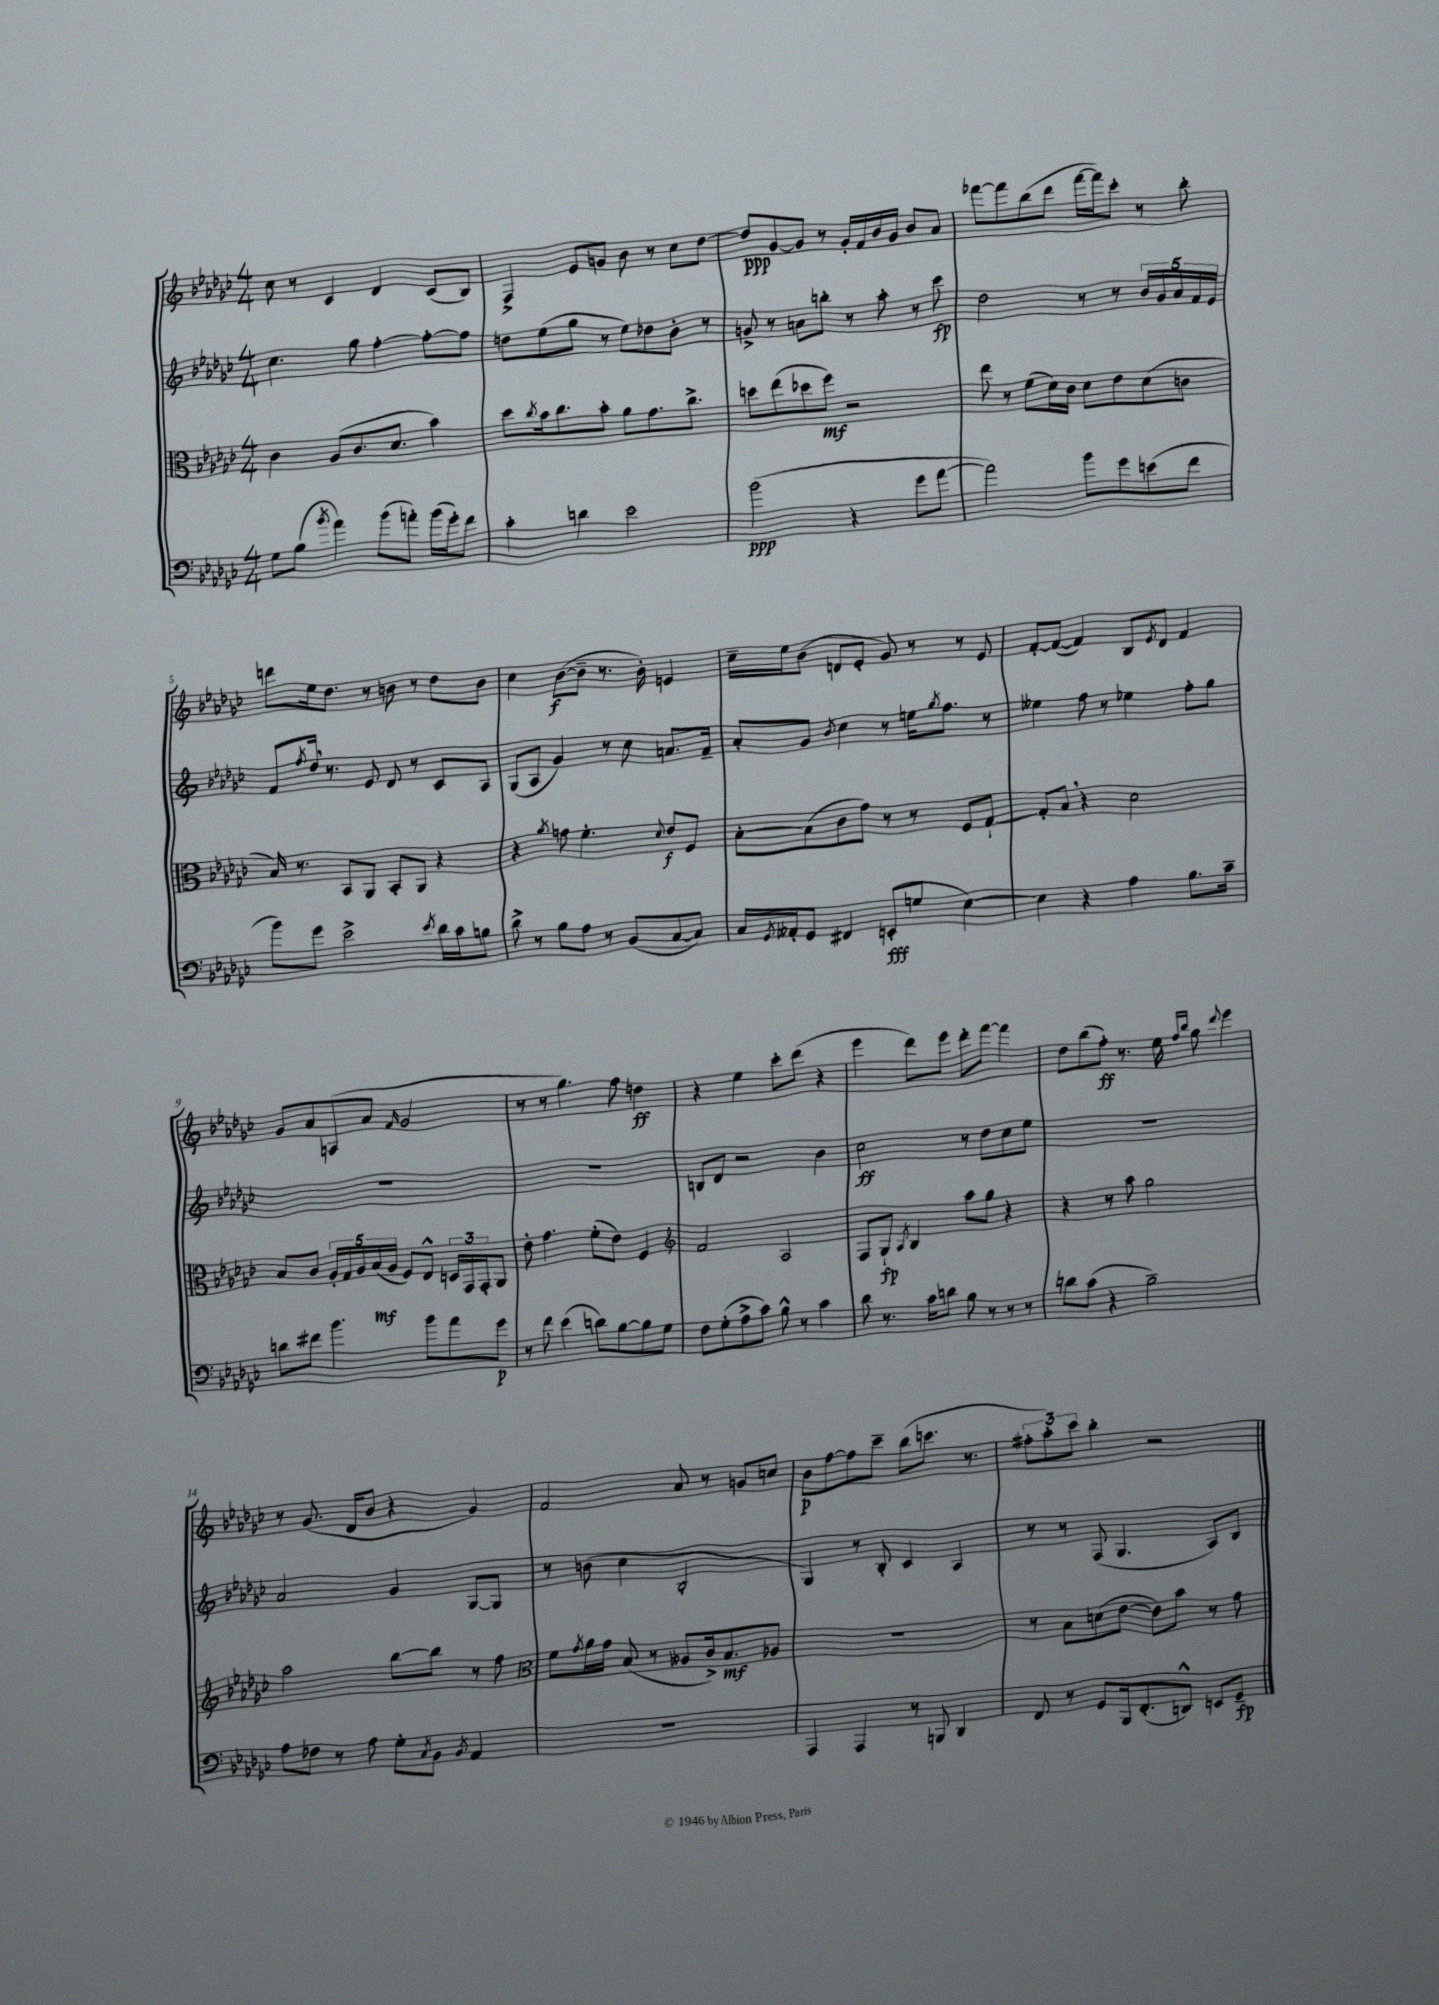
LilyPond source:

<<
\new StaffGroup <<
\new Staff = "s0" {
    \clef treble \key ges \major \numericTimeSignature \time 4/4
    ces''8 r8 ces'4 des'4 ces'8( bes8) |
    f4-> ees'8 g'8 bes'8 r8 ces''8 des''8~ |
    des''8\ppp ges'8~ ges'8 r8 ges'16-. f'16 bes'16 ges'16 bes'8 aes'8 |
    fes'''8~ fes'''8 bes''8( des'''8 fes'''16~ fes'''16) ces'''8-. r8 bes''8-. |
    d'''8 ees''16 des''8. r8 b'8 r8 des''8 b'8 |
    ces''4 bes'8~\f( bes'8-- r8. bes'16-.) e'4 |
    ces''16-- ees''16 bes'8( d'8 ees'8-. ges'8) r8 r8 ees'8 |
    f'8~-. f'8~( f'4) bes8 \acciaccatura { ees'8 } des'8 f'4 |
    ges'8 aes'8 a8( aes'8 \grace { f'16 } ges'2 |
    r8 r8 ges''4.) f''8 d''4\ff |
    r4 ees''4 ces'''8-. des'''8( r4 |
    ees'''4 des'''8) ees'''8 des'''8-. f'''8~ f'''4 |
    des''8 bes''8( f''8-.\ff) r8. ees''16 \grace { f''16 bes''16 } ges''8 \appoggiatura { des'''8 } ees'''4 |
    r8 ges'8.( des'16 bes'8 r4 ges'4) |
    f'2 aes'8 r8 g'8 c''8 |
    bes'8\p f''8~ f''8 ces'''8-- bes''8( c'''8. r8. |
    \tuplet 3/2 { fis''8-. aes''8-.) ces'''8 } bes''4-. r2 \bar "|." |
}
\new Staff = "s1" {
    \clef treble \key ges \major \numericTimeSignature \time 4/4
    ces''4. ges''8 f''4~-. f''8~-. f''8 |
    d''8 ees''8( ges''8 r8 ees''8) des''8 bes'8-. r8 |
    g'8-> r8 a'8 b''8-. r8 aes''8-. r8 ces'''8\fp |
    des''2 r8 r8 \tuplet 5/4 { bes'16 ges'16 aes'16 f'16 ees'16 } |
    f'8 \acciaccatura { f''8 } des''16 \breathe r8. ees'8 des'8 r8 ces'8 aes8 |
    ges8( aes8 ges'4) r8 ces''8 a'8. f'16-- |
    aes'8-. ges'8 \acciaccatura { bes'8 } ces''4 r8 e''16 \acciaccatura { ges''8 } f''8. r8 |
    eeses''4 f''8 r8 ees''4 f''8-. ges''8 |
    R1 |
    R1 |
    b8 des'8 r2 bes'4 |
    ces''2\ff r8 des''8 ces''8 ees''8 |
    R1 |
    aes'2 ges'4 ges8~ ges8 |
    r8 b'8( ces''4 bes2-. |
    ges4) r8 bes8-. ces'4 aes4 |
    r8 r8 f8( ges4. aes8) bes8 \bar "|." |
}
\new Staff = "s2" {
    \clef alto \key ges \major \numericTimeSignature \time 4/4
    ces'4 aes8( ces'8. des'8. bes'4) |
    des''8 \acciaccatura { ces''8 } bes'16 ces''8. bes'8-. aes'8 ges'8. ces''8.-> |
    d''8 ees''8( des''8 f''8\mf) r2 |
    ees''8 r8 f'8( des'16) ces'16 des'8 ees'8 des'8( c'8 |
    bes16) r8. bes,8 aes,8 bes,8-. aes,8 r4 |
    r4 \acciaccatura { aes'8 } g'8 f'4.-. \appoggiatura { des'8 } ees'8\f f8 |
    bes8~-. bes8( ces'8 ges'8) r8 r8 f8 ges8~-! |
    ges8-. bes8 \breathe r4 des'2 |
    bes8 ces'8 \tuplet 5/4 { aes16-. ges16 aes16 bes16\mf( aes16 } f8) ees8-^ \tuplet 3/2 { d16 ges,16 ges,16-. } aes,8 |
    ees'8-. ges'4. f'8-.( ees'8) f4 |
    \clef treble f'2 aes2 |
    f8 ges8-!\fp \acciaccatura { aes8 } bes4 aes''8 ges''8 r4 |
    r4 r8 aes''8 ges''2 |
    aes''2 bes''8~ bes''8 r8 f''8 |
    \clef alto f'8 \acciaccatura { ges'8 } aes'16 ges'16 bes8( r8 aeses8 ces'16->) bes8.\mf aes8 |
    R1 |
    r8 bes8 d'8( ees'8~ ees'8) bes'8 r8 ges'8 \bar "|." |
}
\new Staff = "s3" {
    \clef bass \key ges \major \numericTimeSignature \time 4/4
    ges8 bes8( \acciaccatura { bes'8 } aes'4) bes'8( a'8-.) bes'16( ges'16-.) f'8 |
    ces'4-. d'4 ees'2 |
    bes'2\ppp( r4 ges'8 aes'8~ |
    aes'2) bes'8 ges'8 e'8( f'8 |
    bes'8) ges'8 ees'2-> \acciaccatura { ees'8 } des'16 ces'16 b8 |
    des'8-> r8 bes8 aes8 r8 bes,8( ces8~ ces8) |
    ces16 \acciaccatura { ges,8 } aeses,16-. ges,8 fis,4 e,8-.\fff( g8 ees4~) |
    ees4 r4 aes4 bes8. ces'16-- |
    d'8 fis'8 bes'4. bes'8 aes'8 ges'8\p |
    r8 f'8 ees'4( d'8) bes8~ bes8 ges8 |
    f8 ges8-.( aes8-> ces'8) bes8-^ r8 ces'4 |
    des'8 r8. ces'16 d'8 bes8 r8 r8 r8 |
    d'8 ces'8( r4 bes2--) |
    aes8 fes8 r8 aes8 ges8-. \acciaccatura { ces8 } bes,8 \acciaccatura { bes,8 } aes,4 |
    R1 |
    aes,,4 aes,,4 r8 b,,8 des,4 |
    f,8 r8 ges,8 bes,,16 f,8.-.( d,8-^) e,8 ges,8--\fp \bar "|." |
}
>>
>>
